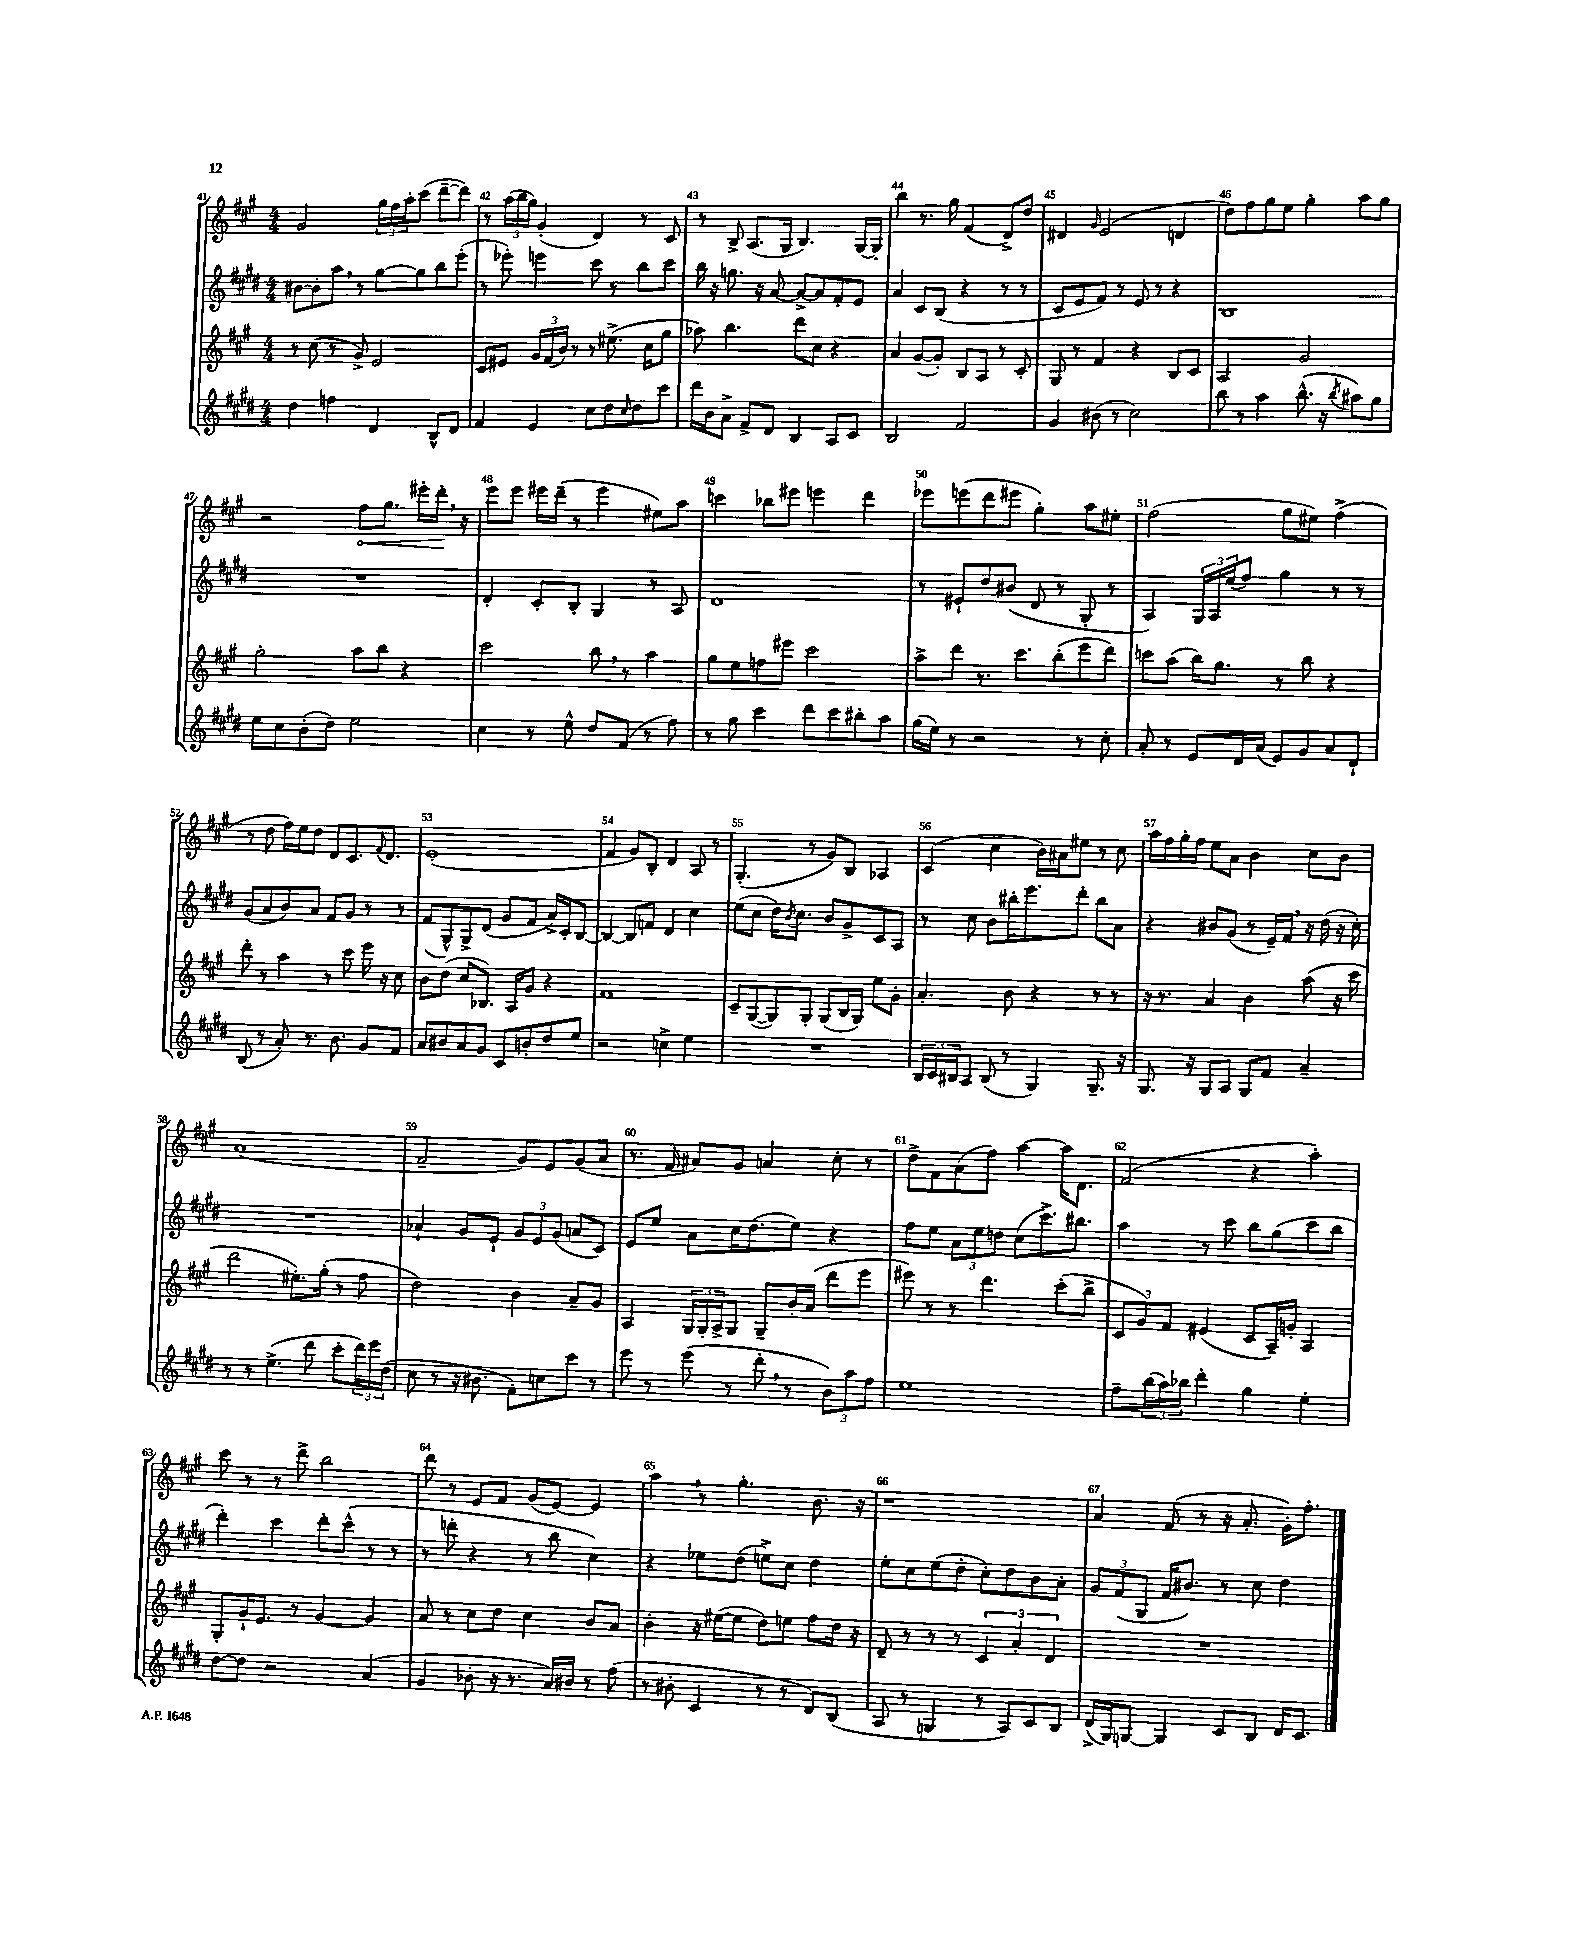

**kern	**kern	**kern	**kern
*staff4	*staff3	*staff2	*staff1
*clefG2	*clefG2	*clefG2	*clefG2
*k[f#c#g#d#]	*k[f#c#g#]	*k[f#c#g#d#]	*k[f#c#g#]
*M4/4	*M4/4	*M4/4	*M4/4
4dd#	8r	[8b#	2g#
.	(8cc#	8b#']	.
4ff	8r	8aa	.
.	8g#^)	8r	.
4d#	2e	[8gg#	24gg#
.	.	.	24ff#
.	.	.	24aa'
.	.	8gg#]	(8ccc#
8B^^	.	8bb	[8ddd~
8d#	.	(8eee'	8ddd])
=	=	=	=
4f#	8c#	8r	8r
.	8e#	8eee-')	(24aa
.	.	.	24bb
.	.	.	24gg#)
4e	24g#	4eee	(4g#'
.	(24f#	.	.
.	24b)	.	.
.	8r	.	.
8cc#	8r	8ccc#	4d)
8dd#	(8.ee#^	8r	.
16qqcc#	.	.	.
8dd#	.	8bb	8r
.	16cc#	.	.
8ccc#	8gg#	8ccc#	8c#
=	=	=	=
16ddd#	8aa-)	16bb	8r
16b	.	16r	.
8a^	4.bb	8.gg	8B^
8f#^	.	.	(8.A
.	.	16r	.
8d#	.	[8a	.
.	.	.	16G#
4B	8ddd	8a^_	4.B)
.	8cc#	8a]	.
8A	4r	8f#'	.
8c#	.	8e	[16G#
.	.	.	16G#']
=	=	=	=
2B	4a	4a	4bb
.	([8g#	8c#	8.r
.	8g#'])	(8B	.
.	.	.	16gg#
2f#	8B	4r	(4f#
.	8A	.	.
.	8r	8r	8d^)
.	8c#'	8r	8dd
=	=	=	=
4g#	8G#	8c#	4d#
.	8r	8e	.
.	.	.	16qqg#
(8b#	4f#	8f#)	(2e
8r	.	8r	.
2cc#)	4r	8e	.
.	.	8r	.
.	8B	4r	4d
.	8c#	.	.
=	=	=	=
8bb	2A	1B	8dd)
8r	.	.	8ff#
4aa	.	.	8gg#
.	.	.	8ee
(8.bb^^	2g#	.	4gg#'
16r	.	.	.
8qbb	.	.	.
8aa#)	.	.	8aa
8gg#	.	.	8gg#
=	=	=	=
8ee	2gg#'	1r	2r
8cc#	.	.	.
(8b'	.	.	.
8dd#)	.	.	.
2ee	8aa	.	8ff#
.	8bb	.	8.gg#
.	4r	.	.
.	.	.	16eee#'
.	.	.	16ddd'
.	.	.	16r
=	=	=	=
4cc#	2ccc#	4d#'	8eee
.	.	.	8eee
8r	.	8c#'	16eee#
.	.	.	(16ddd~
8ee^^	.	8B'	8r
8dd#	8bb	4G#	4eee#
(8f#	8r	.	.
8r	4aa	8r	8ee#)
8ff#)	.	8A	8aa
=	=	=	=
8r	8gg#	1d#	4ccc
8gg#	8ee	.	.
4ccc#	8ff	.	8bb-
.	8eee#	.	8eee#
8ddd#	2ccc#	.	4eee
8ccc#	.	.	.
8bb#'	.	.	4ddd
8aa	.	.	.
=	=	=	=
(16gg#	8aa^	8r	8eee-
16ee)	.	.	.
8r	8ddd	8e#`	(8eee
2r	8.r	8dd#	8ddd
.	.	(8b#	8eee#
.	8.ccc#	.	.
.	.	8d#	4gg#')
.	(8bb'	8r	.
8r	8eee	8G#'	8aa
8cc#'	8ddd)	8r	8ee#'
=	=	=	=
8a'	8ccc	4A)	(2ff#
8r	(8aa	.	.
8e	16bb)	24G#	.
.	.	24A	.
.	8.gg#	.	.
.	.	(24ee	.
16d#	.	8ff#)	.
(16a	.	.	.
8e)	8r	4gg#	8gg#
8g#	8bb	.	8ee#)
8a	4r	8r	(4ff#^
8d#`	.	8r	.
=	=	=	=
(8B	8ddd'	(8g#	8r
8r	8r	8a	8dd
8a')	4aa	8b)	16ff#)
.	.	.	16ee
8.r	.	8a	8dd
.	8r	8f#	8d
8.b	.	.	.
.	8ccc#	8g#	8.c#
8g#	16eee	8r	.
.	.	.	8qqf#
.	16r	.	8.d
8f#	8cc#	8r	.
=	=	=	=
8a	8b	(8f#	(1e'
8b#	(8dd	8G#^^)	.
8a	8cc#	8G#^	.
8g#	8.B-)	(8d#	.
8c#	.	8g#	.
.	16A	.	.
8b'	8g#	8f#	.
8dd#	4r	16a^)	.
.	.	16c#'	.
8ee	.	[8B	.
=	=	=	=
2r	1f#	4B_	4f#
.	.	8B]	8g#)
.	.	8f	8B'
4cc^	.	4d#	4d
4ee	.	4cc#	8A
.	.	.	8r
=	=	=	=
1r	8c#~	(8ee	(4.G#'
.	([8G#	8cc#	.
.	8G#])	16dd#)	.
.	.	8qb	.
.	.	8.cc#	.
.	8G#'	.	8r
.	(8G#	8b	8g#)
.	16B	8g#^	8B
.	16G#)	.	.
.	8ee	8c#	4A-
.	8g#'	8A	.
=	=	=	=
24B	4.a'	8r	(4c#
24c#	.	.	.
24B#	.	.	.
8A	.	8cc#	.
(8B#	.	8b	4cc#
8r	8b	16bb#'	.
.	.	8.eee	.
4G#)	4r	.	16b)
.	.	.	16a#
.	.	8ddd#'	8ee#
8.G#~	8r	8bb#	8r
.	8r	8a	8cc#
16r	.	.	.
=	=	=	=
8.G#	16r	4r	16aa
.	8.r	.	16ff#
.	.	.	16gg#'
16r	.	.	16ff#
8G#	4a	8b#	8ee
8A	.	(8g#	8a
8G#	4b	8r	4b
8f#	.	16e~)	.
.	.	16f#	.
4a~	(8aa	16r	8cc#
.	.	(16dd#	.
.	16r	16r	8b
.	16ccc#	16cc#')	.
=	=	=	=
8r	2ddd	1r	(1a
8r	.	.	.
(4.ee^	.	.	.
.	8.ee#')	.	.
8ddd#	.	.	.
.	(16gg#'	.	.
8ccc#'	8r	.	.
24ddd#)	8ff#	.	.
24eee	.	.	.
(24dd#	.	.	.
=	=	=	=
8cc#	2dd)	4a-`	2f#~
8r	.	.	.
16r	.	8g#	.
8.b#	.	.	.
.	.	8e`	.
8f#')	4b	12g#	8g#)
.	.	12e	.
8cc	.	.	8e
.	.	(12g#	.
8ccc#	8a~	8a	(8g#
8r	8g#	8c#)	8a
=	=	=	=
8eee	4A	8e	8.r
8r	.	8ee	.
.	.	.	16f#
(8eee	24G#	8a	8a#)
.	24G#'	.	.
.	24A^	.	.
8r	8G#	16cc#	8g#
.	.	(8.dd#	.
8ddd#'	8G#~	.	4a
8r	16b'	8ee)	.
.	(16a	.	.
12b)	8ddd	4r	8cc#'
12aa	.	.	.
.	8eee	.	8r
12ff#	.	.	.
=	=	=	=
1ee	8eee#)	8ff#	8dd^
.	8r	8ee	8f#
.	8r	12a	(8a
.	.	12ee	.
.	4.ddd	.	8ff#)
.	.	12dd	.
.	.	(8cc#	[4aa
.	.	8.ccc#^)	.
.	(8ccc#'	.	16aa]
.	.	8.bb#	8.d
.	8bb^	.	.
=	=	=	=
8ff#~	12c#	4aa	(2f#
.	12g#)	.	.
(24bb	.	.	.
24aa)	12f#	.	.
24bb-	.	.	.
4ddd#'	(4e#	8r	.
.	.	8ccc#	.
4gg#	8c#	8bb	4r
.	16A~)	(8gg#	.
.	16g'	.	.
4ee'	4A	8ccc#	4aa')
.	.	8bb	.
=	=	=	=
[8dd#	8G#'	4ddd#')	8ccc#
8dd#]	16g#`	.	8r
.	8.e	.	.
2r	.	4ccc#	8r
.	8r	.	8ddd^
.	[4g#	8ddd#'	2bb
.	.	(8ccc#^^	.
(4a	4g#]	8r	.
.	.	8r	.
=	=	=	=
4g#	8a	8r	8ddd
.	8r	8ddd'	8r
8b-'	8cc#	4r	8e
16r	8dd	.	8f#
8.r	.	.	.
.	4cc#	8r	(8g#
16a)	.	8bb	[8e)
16b#	.	.	.
8r	8b	4cc#)	4e]
(8ff#	8a	.	.
=	=	=	=
8r	4b'	4r	4aa
8b#'	.	.	.
4c#	16r	8ee-	8r
.	([16ee#	.	.
.	8ee#]	(8dd#	4.gg#'
8r	8dd)	8ee^)	.
8r	8ee	8cc#	.
8d#)	8ff#	4dd#	8.b
(8B	16dd	.	.
.	16r	.	16r
=	=	=	=
8A	8d~	8ee'	1r
8r	8r	8cc#	.
4G	8r	(8ee	.
.	8r	8dd#'	.
8r	6c#	8cc#')	.
8A)	.	8dd#	.
.	6a'	.	.
8c#	.	8b	.
.	6d	.	.
8B	.	8a'	.
=	=	=	=
(16d#^	1r	12g#	4a
16G#)	.	.	.
.	.	(12f#	.
[8G	.	.	.
.	.	12G#	.
4G]	.	16f#	(8f#
.	.	8.b#)	.
.	.	.	8r
8c#	.	8r	16r
.	.	.	8.a'
8B	.	8cc#	.
16d#	.	4dd#	16g#')
8.c#	.	.	8.ff#'
==	==	==	==
*-	*-	*-	*-
